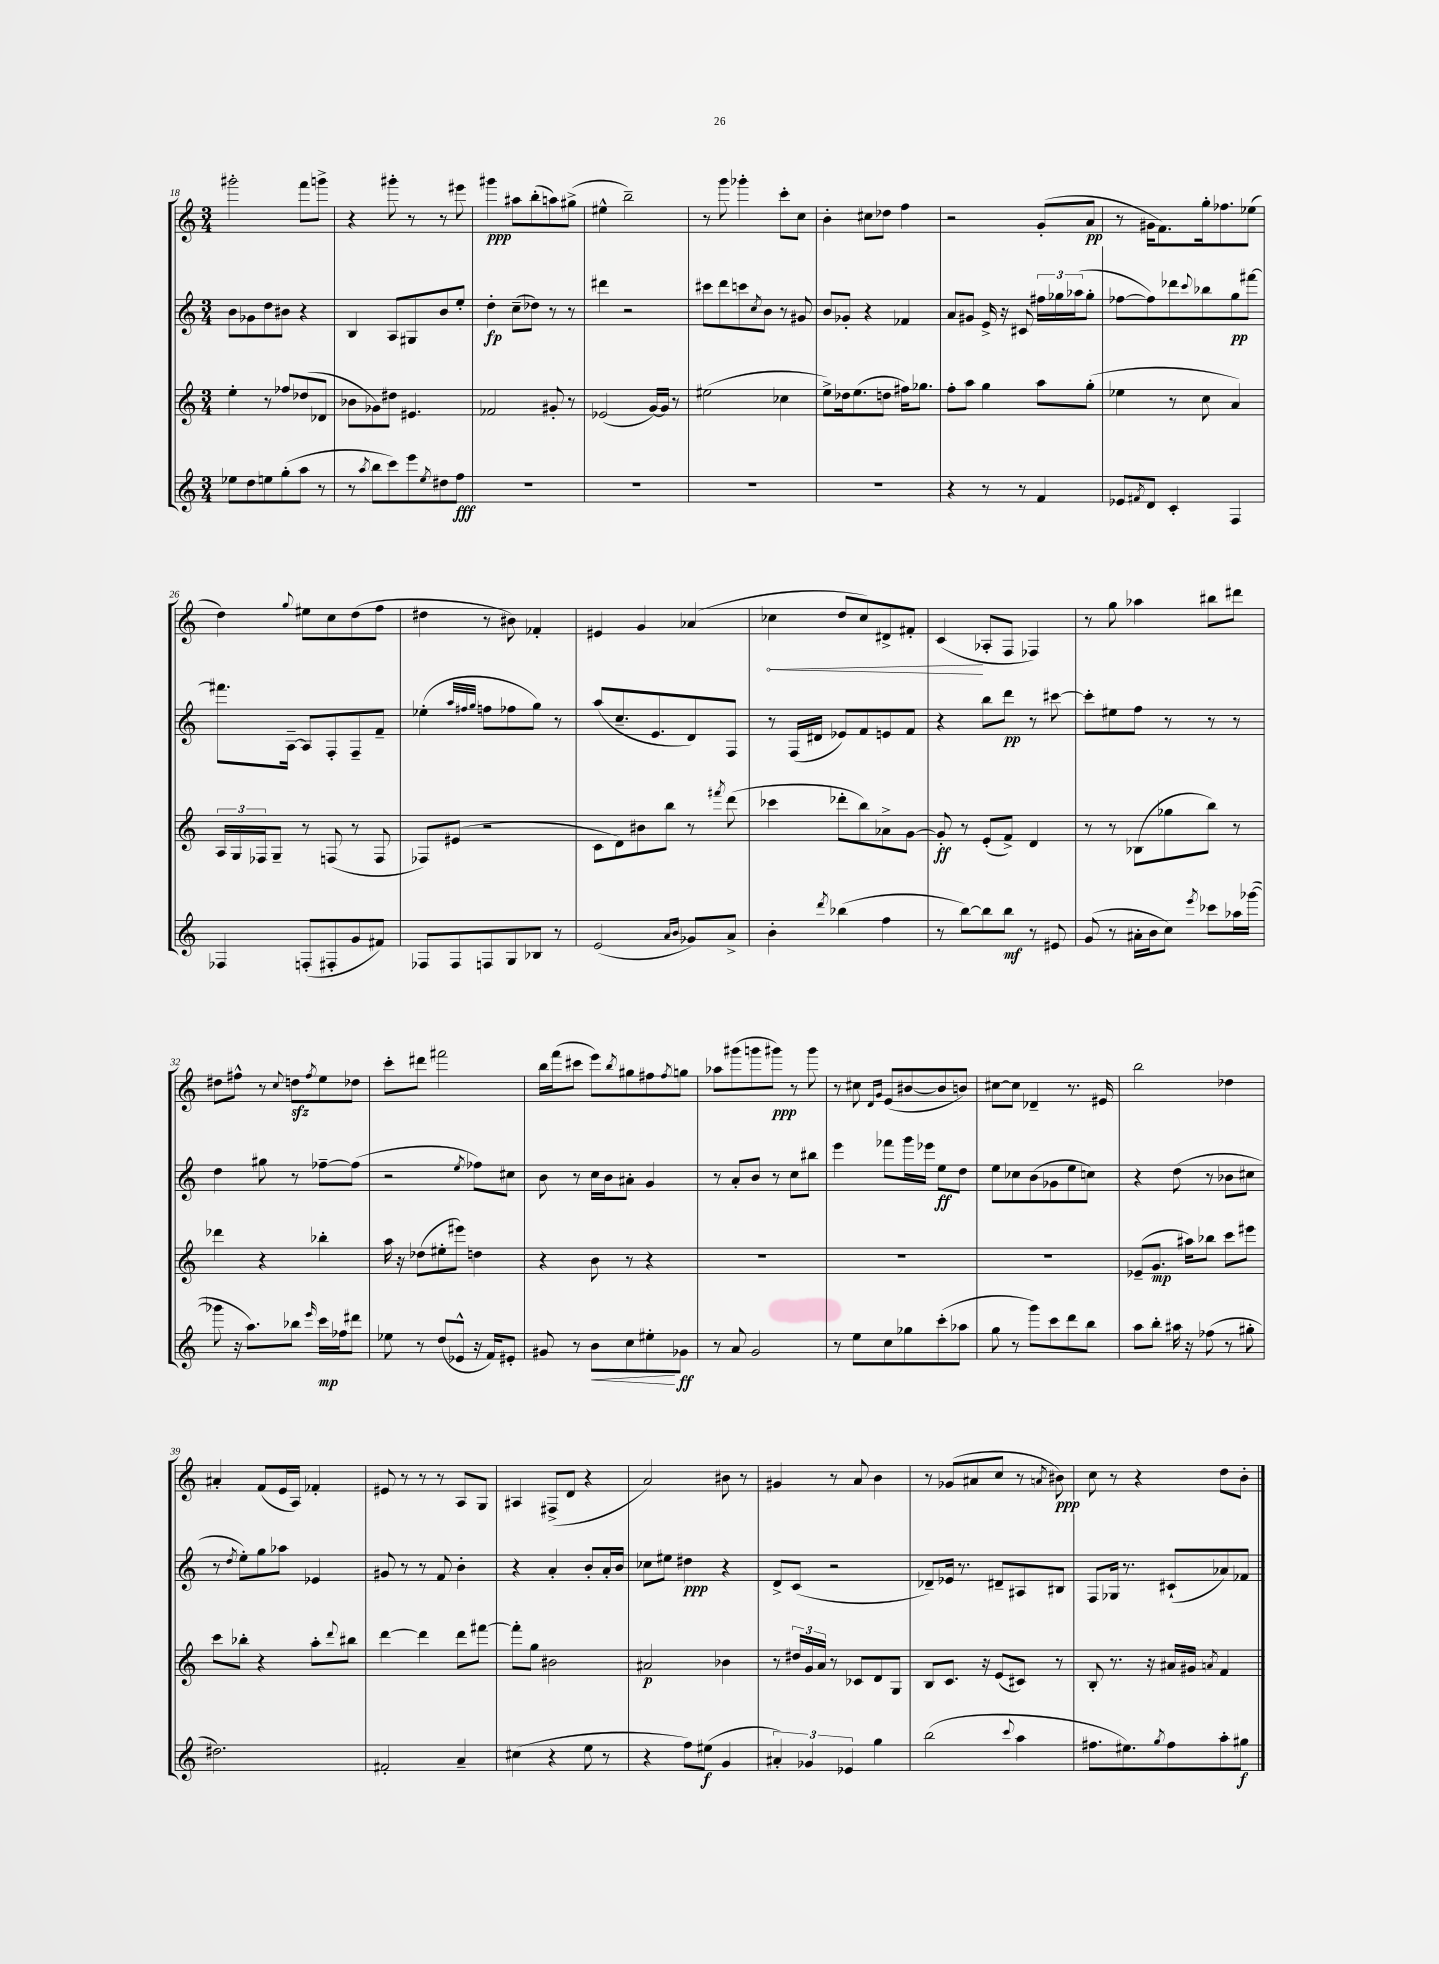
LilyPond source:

<<
\new StaffGroup <<
\new Staff = "s0" {
    \clef treble \key c \major \numericTimeSignature \time 3/4
    gis'''2-. f'''8 g'''8-> |
    r4 gis'''8-. r8 r8 eis'''8 |
    gis'''4\ppp ais''8 b''8-.( a''8) gis''8->( |
    eis''4-^ b''2--) |
    r8 g'''8 ges'''4-. c'''8-. c''8 |
    b'4-. cis''8 des''8 f''4 |
    r2 g'8-.( a'8\pp |
    r8 gis'16 f'8.) g''16-. fes''8. ees''8( |
    d''4) \appoggiatura { g''8 } eis''8 c''8 d''8( f''8 |
    dis''4 r8 bis'8) fes'4-. |
    eis'4 g'4 aes'4( |
    \once \override Hairpin.circled-tip = ##t ces''4\< d''8 ces''8) dis'8-> fis'8-. |
    c'4\!( aes8-. f8 fes4) |
    r8 g''8 aes''4 bis''8 dis'''8 |
    dis''8 fis''8-^ r8 \appoggiatura { c''8 } d''8\sfz \acciaccatura { fis''8 } e''8 des''8 |
    c'''8-. dis'''8 fis'''2 |
    b''16 f'''16( cis'''8 e'''8) \acciaccatura { b''8 } gis''8 fis''8 \acciaccatura { fis''8 } g''8 |
    aes''8 gis'''8( g'''8 gis'''8\ppp) r8 gis'''8 |
    r8 cis''8 \grace { d'16 g'16 } e'8( bis'8~ bis'8 b'8) |
    cis''8~ cis''8 des'4-- r8. eis'16 |
    b''2 des''4 |
    ais'4-. f'8( e'16 a16) fes'4-. |
    eis'8 r8 r8 r8 a8 g8 |
    ais4 fis8->( d'8 r4 |
    a'2) bis'8 r8 |
    gis'4 r8 a'8 b'4 |
    r8 ges'8( ais'8 c''8 r8 \acciaccatura { a'8 } bis'8\ppp) |
    c''8 r8 r4 d''8 b'8-. \bar "|." |
}
\new Staff = "s1" {
    \clef treble \key c \major \numericTimeSignature \time 3/4
    b'8 ges'8 d''8 bis'8 r4 |
    b4 a8 gis8 b'8 e''8-. |
    d''4-.\fp c''8--( des''8) r8 r8 |
    dis'''4 r2 |
    cis'''8 d'''8 c'''8 \acciaccatura { c''8 } b'8 r8 gis'8 |
    b'8 ges'8-. r4 fes'4 |
    a'8 gis'8 e'16-> r16 cis'8 \tuplet 3/2 { fis''16 ges''16 aes''16( } ges''8-. |
    fes''8~ fes''8) des'''8 \appoggiatura { c'''8 } bes''8 g''8\pp fis'''8~ |
    fis'''8. a16~-- a8 f8-. f8-- f'8-- |
    ees''4-.( \grace { a''32 fis''32 g''32 } f''8 fes''8 g''8) r8 |
    a''8( c''8.-- e'8. d'8) f8 |
    r8 f16( dis'16 ees'8) f'8 e'8 f'8 |
    r4 b''8 d'''8\pp r8 cis'''8~ |
    cis'''8-. eis''8 f''8 r8 r8 r8 |
    d''4 gis''8 r8 fes''8~-- fes''8( |
    r2 \acciaccatura { e''8 } fes''8) cis''8 |
    b'8 r8 c''16 b'16 ais'8-. g'4 |
    r8 a'8-. b'8 r8 c''8 bis''8 |
    e'''4 fes'''8 g'''16 ees'''16 e''8\ff d''8 |
    e''8 ces''8 b'8( ges'8 e''8 c''8) |
    r4 d''8( r8 bes'8 cis''8 |
    r8 \acciaccatura { d''8 } e''8-.) g''8 aes''8 ees'4 |
    gis'8 r8 r8 f'8 b'4-. |
    r4 a'4-. b'8-. a'16-. b'16 |
    ces''8 eis''8 dis''4\ppp r4 |
    d'8-> c'8( r2 |
    des'8--) ees'16 r8. dis'8-- ais8 bis8 |
    f8 ges16 r8. cis'8-!( aes'8) fes'8 \bar "|." |
}
\new Staff = "s2" {
    \clef treble \key c \major \numericTimeSignature \time 3/4
    e''4-. r8 fes''8 des''8( des'8 |
    bes'8 ges'8) dis''8 eis'4. |
    fes'2 gis'8-. r8 |
    ees'2( g'16~) g'16 r8 |
    eis''2( ces''4 |
    e''8->) des''16 e''8.( d''8 fis''16) ges''8. |
    f''8-. a''8 g''4 a''8 g''8-.( |
    ees''4 r8 c''8 a'4) |
    \tuplet 3/2 { a16 g16 fes16 } g8-- r8 f8( r8 f8 |
    fes8) eis'8( r2 |
    c'8 d'8) bis'8 b''8 r8 \acciaccatura { fis'''8 } d'''8( |
    ces'''4 des'''8-. b''8) aes'8-> g'8~ |
    g'8-.\ff r8 e'8-.( f'8->) d'4 |
    r8 r8 bes8( ges''8 b''8) r8 |
    des'''4 r4 bes''4-. |
    a''16 r16 des''8( eis''8-. eis'''8) d''4 |
    r4 b'8 r8 r4 |
    R2. |
    R2. |
    R2. |
    ees'8--( g'8.\mp ais''16) bes''8 c'''8 eis'''8 |
    c'''8 bes''8-. r4 a''8-. \appoggiatura { d'''8 } bis''8 |
    d'''4~ d'''4 d'''8 fis'''8~ |
    fis'''8-. g''8 bis'2 |
    ais'2\p bes'4 |
    r8 \tuplet 3/2 { dis''16 g'16 a'16 } r8 ces'8 d'8 g8 |
    b8 c'8. r16 e'8( cis'8) r8 |
    b8-. r8. r16 ais'16 gis'16 \acciaccatura { a'8 } f'4 \bar "|." |
}
\new Staff = "s3" {
    \clef treble \key c \major \numericTimeSignature \time 3/4
    ees''8 d''8 e''8 g''8-.( a''8 r8 |
    r8 \acciaccatura { a''8 } b''8 c'''8) e'''8 \acciaccatura { e''8 } dis''8 f''8\fff |
    R2. |
    R2. |
    R2. |
    R2. |
    r4 r8 r8 f'4 |
    ees'8 \acciaccatura { fis'8 } d'8 c'4-. f4 |
    fes4 f8-.( fis8-. g'8 fis'8) |
    fes8 fes8 f8 g8 bes8 r8 |
    e'2( \grace { a'16 b'16 } ges'8) a'8-> |
    b'4-. \acciaccatura { d'''8 } bes''4( f''4 |
    r8 b''8~) b''8 b''8\mf r8 eis'8 |
    g'8( r8 ais'16-. b'16 c''8) \acciaccatura { e'''8 } ces'''8 aes''16 ges'''16~( |
    ges'''8 r16 a''8.) bes''8 \grace { e'''16 } c'''16\mp fes''16 dis'''8 |
    ees''8 r8 d''8( ees'8-^ r16 f'16) eis'8-. |
    gis'8 r8 b'8\< c''8 eis''8-.\! ges'8\ff |
    r8 a'8 g'2 |
    r8 e''8 c''8 ges''8 c'''8-.( aes''8 |
    g''8 r8 g'''8) c'''8 d'''8 b''8 |
    a''8 b''8-. ais''16 r16 fes''8( r8 gis''8-. |
    dis''2.) |
    fis'2-. a'4-- |
    cis''4( r4 e''8 r8 |
    r4 f''8) eis''8\f( g'4 |
    \tuplet 3/2 { ais'4-.) ges'4 ees'4 } g''4 |
    b''2( \appoggiatura { c'''8 } a''4 |
    fis''8. eis''8.) \acciaccatura { g''8 } fis''8 a''8-. gis''8\f \bar "|." |
}
>>
>>
\layout { \context { \Score currentBarNumber = #18 } }
